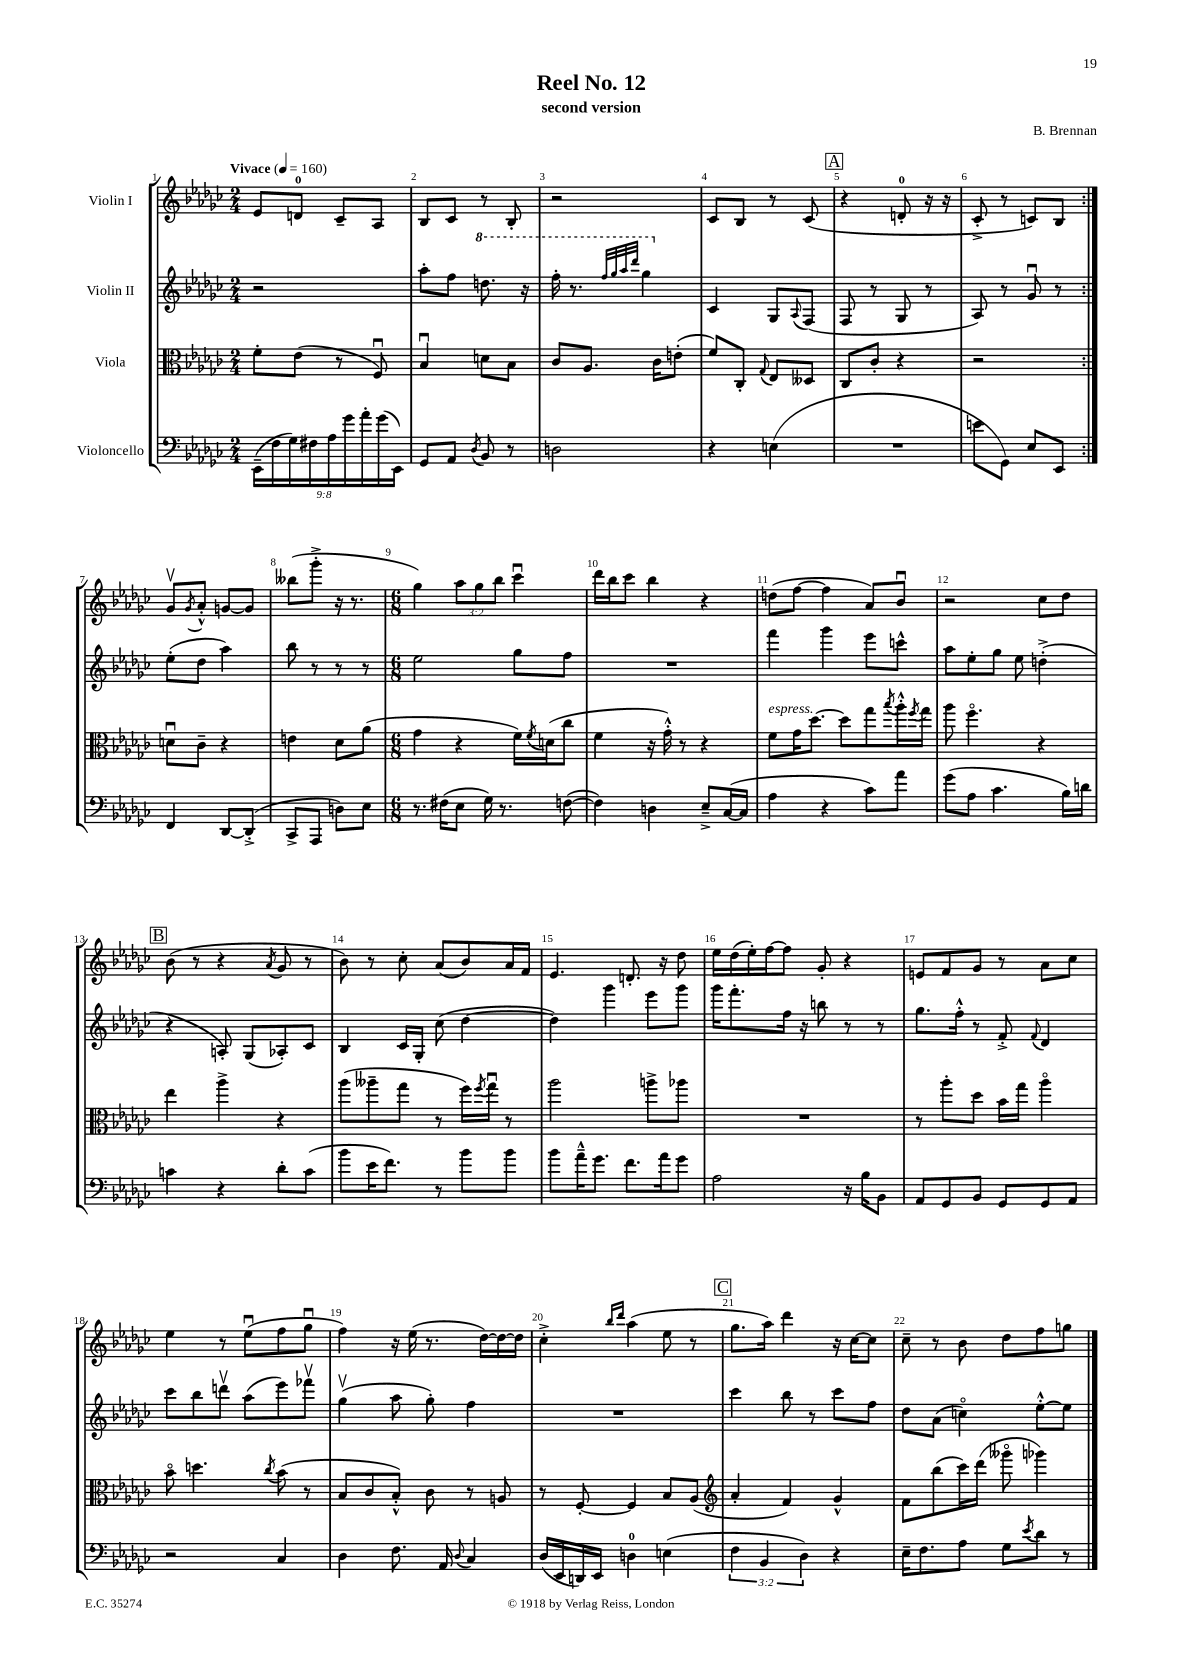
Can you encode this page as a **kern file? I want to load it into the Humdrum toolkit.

**kern	**kern	**kern	**kern
*staff4	*staff3	*staff2	*staff1
*clefF4	*clefC3	*clefG2	*clefG2
*k[b-e-a-d-g-c-]	*k[b-e-a-d-g-c-]	*k[b-e-a-d-g-c-]	*k[b-e-a-d-g-c-]
*M2/4	*M2/4	*M2/4	*M2/4
*MM160	*MM160	*MM160	*MM160
(18EE-~	8f'	2r	8e-
18F	.	.	.
18G-)	.	.	.
.	(8e-	.	8d
18F#	.	.	.
18A-	.	.	.
.	8r	.	8c-~
18g-	.	.	.
18a-'	.	.	.
.	8Fu)	.	8A-
(18g-	.	.	.
18EE-)	.	.	.
=	=	=	=
8GG-	4B-u	8aa-'	8B-
8AA-	.	8ff	8c-
8qD-	.	.	.
8BB-	8d	8.ddd	8r
8r	8B-	.	8B-'
.	.	16r	.
=	=	=	=
2D	8c-	16fff'	2r
.	.	8.r	.
.	8.A-	.	.
.	.	32qqfff	.
.	.	32qqggg-	.
.	.	32qqaaa-	.
.	.	32qqdddd-	.
.	.	4ggg-	.
.	16c-	.	.
.	(8e'	.	.
=	=	=	=
4r	8f)	4c-	8c-
.	8C-'	.	8B-
.	8qqG-	.	.
(4E	8E-	8G-	8r
.	.	8qqA-	.
.	8D--	(8F	(8c-
=	=	=	=
2r	8C-	8F	4r
.	8c-'	8r	.
.	4r	8G-	8d'
.	.	8r	16r
.	.	.	16r
=	=	=	=
8e	2r	8A-)	8c-'^
8GG-)	.	8r	8r
8E-	.	8g-u	8c)
8EE-	.	8r	8B-
=:|!	=:|!	=:|!	=:|!
4FF	8du	(8ee-'	8g-v
.	.	.	8qg-
.	8c-~	8dd-	8a-'^^
[8DD-	4r	4aa-)	[8g
(8DD-'^]	.	.	8g]
=	=	=	=
8CC-^	4e	8bb-	(8bb--
8AAA-	.	8r	8ggg-'^
8D)	8d-	8r	16r
.	.	.	8.r
8E-	(8a-	8r	.
=	=	=	=
*M6/8	*M6/8	*M6/8	*M6/8
8.r	4g-	2ee-	4gg-)
(16F#	.	.	.
8E-	4r	.	12aa-
.	.	.	12gg-
16G-)	.	.	.
.	.	.	12bb-
8.r	.	.	.
.	16f)	8gg-	4ccc-u
.	8qf	.	.
.	(16d	.	.
([8F	8cc-	8ff	.
=	=	=	=
4F])	4f	2.r	16ddd-
.	.	.	16bb-
.	.	.	8ccc-
4D	16r	.	4bb-
.	16g-'^^)	.	.
.	8r	.	.
8E-~^	4r	.	4r
([16C-	.	.	.
16C-]	.	.	.
=	=	=	=
4A-	8f	4fff	(8dd
.	16g-	.	[8ff
.	[8.dd-	.	.
4r	.	4ggg-	4ff]
.	8dd-]	.	.
8c-)	8gg-	8eee-	8a-)
.	8qbb-	.	.
8a-	16aa-'^^	8ccc^^	8b-u
.	8qff	.	.
.	16gg-	.	.
=	=	=	=
(8g-	8aa-	8aa-	2r
8A-	4.ffo	8ee-'	.
4.c-	.	8gg-	.
.	.	8ee-	.
.	4r	(4dd'^	8cc-
16B-)	.	.	8dd-
16d	.	.	.
=	=	=	=
4c	4ee-	4r	(8b-
.	.	.	8r
4r	4aa-^	8A')	4r
.	.	(8G-	.
.	.	.	8qa-
8d-'	4r	8A-')	8g-
(8c	.	8c-	8r
=	=	=	=
8b-	(8aa-	4B-	8b-)
16e-	8aa--~	.	8r
8.f)	.	.	.
.	8gg-	16c-	8cc-'
.	.	16G-'	.
8r	8r	(8cc-	(8a-
8b-	16ff)	[4dd-	8b-)
.	8qff	.	.
.	16gg-u	.	.
8b-	8r	.	16a-
.	.	.	16f
=	=	=	=
8b-	2aa-	4dd-])	4.e-
16a-~^^	.	.	.
8.g-	.	.	.
.	.	4ggg-	.
8.f	.	.	8.d'
.	8aa^	8eee-	.
16a-	.	.	16r
8g-	8aa-	8ggg-	8dd-
=	=	=	=
2A-	2.r	16ggg-	16ee-
.	.	8.fff'	(16dd-
.	.	.	16ee-')
.	.	.	[16ff
.	.	16ff	8ff]
.	.	16r	.
.	.	8bb	8g-'
16r	.	8r	4r
16B-	.	.	.
8BB-	.	8r	.
=	=	=	=
8AA-	8r	8.gg-	8e
8GG-	8aa-'	.	8f
.	.	16ff'^^	.
8BB-	8dd-	8r	8g-
8GG-	16b-	8f'^	8r
.	16gg-	.	.
.	.	8qqf	.
8GG-	4aa-o	4d-	8a-
8AA-	.	.	8cc-
=	=	=	=
2r	8b-o	8ccc-	4ee-
.	4.dd	8bb-	.
.	.	8dddv	8r
.	.	(8aa-	(8ee-u
.	8qcc-	.	.
4C-	(8b-	8eee-)	8ff
.	8r	8fff-v	8gg-u
=	=	=	=
4D-	8B-	(4gg-v	4ff)
.	8c-	.	.
8.F	8B-'^^)	8aa-	16r
.	.	.	(16ee-
.	8c-	8gg-')	8.r
16AA-	.	.	.
8qqD-	.	.	.
4C-	8r	4ff	.
.	.	.	[16dd-)
.	8A	.	16dd-_
.	.	.	16dd-]
=	=	=	=
(16D-	8r	2.r	4cc-'^
16EE-	.	.	.
16DD)	[8F'	.	.
16EE-	.	.	.
.	.	.	16qqbb-
.	.	.	16qqddd-
4D	4F]	.	(4aa-
(4E	8B-	.	8ee-
.	(8A-	.	8r
=	=	=	=
*	*clefG2	*	*
6F	4a-'	4ccc-	8.gg-
6BB-	.	.	.
.	.	.	16aa-)
.	4f)	8bb-	4ddd-
6D-)	.	.	.
.	.	8r	.
4r	4g-^^	8ccc-	16r
.	.	.	[16cc-
.	.	8ff	8cc-]
=	=	=	=
16E-~	8f	8dd-	8cc-~
8.F	.	.	.
.	(8bb-	(8a-	8r
8A-	16ccc-)	4cco)	8b-
.	(16ddd-	.	.
8G-	8ggg--o	.	8dd-
8qe-	.	.	.
8d-	4ggg-)	[8ee-'^^	8ff
8r	.	8ee-]	8gg
==	==	==	==
*-	*-	*-	*-
